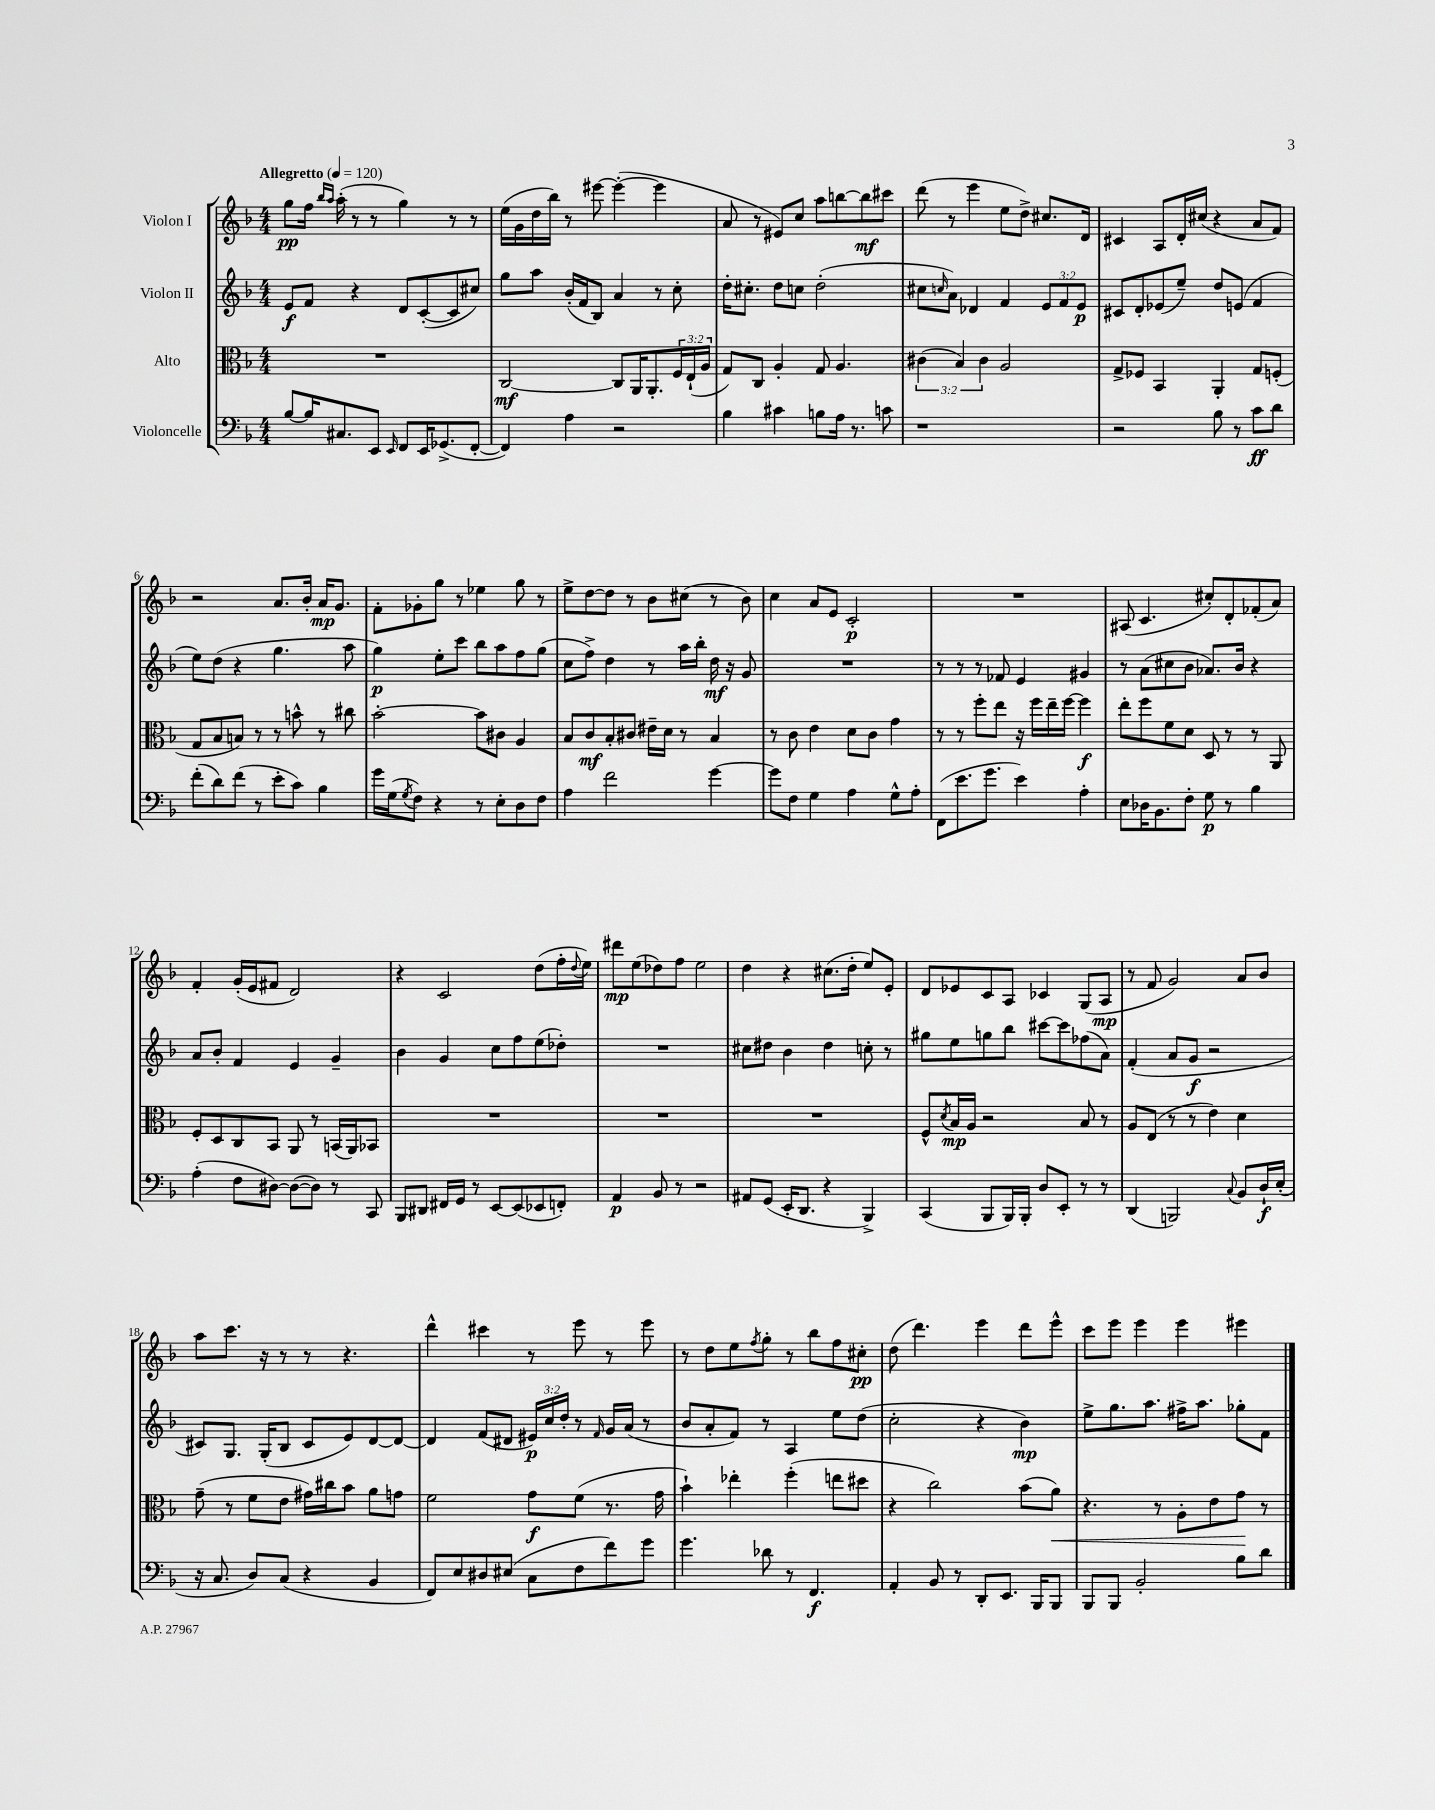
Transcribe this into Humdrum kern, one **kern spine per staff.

**kern	**kern	**kern	**kern
*staff4	*staff3	*staff2	*staff1
*clefF4	*clefC3	*clefG2	*clefG2
*k[b-]	*k[b-]	*k[b-]	*k[b-]
*M4/4	*M4/4	*M4/4	*M4/4
*MM120	*MM120	*MM120	*MM120
[8B-/L	1r	8e/L	8gg\L
16B-/]K	.	8f/J	16ff\Jk
.	.	.	16qqbb-/LL
.	.	.	16qqaa/JJ
8.C#/	.	.	(16aa'\
.	.	4r	8r
8EE/J	.	.	8r
16qqEE/	.	.	.
8FF/L	.	8d/L	4gg\)
16EE/K	.	([8c'/	.
(8.GG-^/	.	.	.
.	.	8c/]	8r
[8FF'/J	.	8cc#/J)	8r
=	=	=	=
4FF/])	[2C/	8gg\L	(16ee\LL
.	.	.	16g\
.	.	8aa\J	16dd\
.	.	.	16bb-\JJ)
4A\	.	(16b-'/LL	8r
.	.	16f/J	.
.	.	8B-/J)	[8eee#\
2r	8C/]L	4a/	(4eee#'\_
.	16AA/K	.	.
.	8.AA'/	.	.
.	.	8r	4eee#\]
.	24F/L	8cc'\	.
.	(24E`/	.	.
.	24A/JJ	.	.
=	=	=	=
4B-\	8G/L)	16dd'\LK	8a/
.	.	8.cc#'\J	.
.	8C/J	.	8r
4c#\	4A'/	8dd\L	8e#/L)
.	.	8cc\J	8cc/J
8B\L	8G/	(2dd'\	8aa\L
16A\Jk	4.A/	.	[8bb\
8.r	.	.	.
.	.	.	8bb\]
8c\	.	.	8ccc#\J
=	=	=	=
1r	(6c#\	8cc#\L	(8ddd\
.	.	16qqcc/	.
.	.	8a\J)	8r
.	6B-/)	.	.
.	.	4d-/	4eee\
.	6c#\	.	.
.	2A/	4f/	8ee\L
.	.	.	8dd^\J)
.	.	12e/L	8.cc#/L
.	.	12f/	.
.	.	12e/J	.
.	.	.	16d/Jk
=	=	=	=
2r	8G^/L	8c#/L	4c#/
.	8F-/J	8d'/	.
.	4BB-/	(8e-/	8A/L
.	.	8ee~/J)	16d'/L
.	.	.	(16cc#/JJ
8B-\	4AA'/	8dd/L	4r
8r	.	(8e/J	.
8c\L	8G/L	4f/	8a/L
8d\J	(8F'/J	.	8f/J)
=	=	=	=
(8f'\L	8G/L	8ee\L)	2r
8d\)	8B-/	(8dd\J	.
(8f\J	8B/J)	4r	.
8r	8r	.	.
8e'\L	8r	4.gg\	8.a/L
8c\J)	8b^^\	.	.
.	.	.	16b-'/Jk
4B-\	8r	.	16a/LK
.	.	.	8.g/J
.	8cc#\	8aa\	.
=	=	=	=
16g\LL	[2b-'\	4gg\)	8f'\L
(16G\J	.	.	.
8qG/	.	.	.
8F\J)	.	.	8g-'\
4r	.	8ee'\L	8gg\J
.	.	8ccc\J	8r
8r	8b-\]L	8bb-\L	4ee-\
8E'\L	8c#\J	8aa\	.
8D\	4A/	8ff\	8gg\
8F\J	.	(8gg\J	8r
=	=	=	=
4A\	8B-/L	8cc\L	8ee^\L
.	8c/	8ff^\J)	[8dd\
2f\	8B-'/	4dd\	8dd\]J
.	8c#/J	.	8r
.	16e#~\LL	8r	8b-\L
.	16d\JJ	.	.
.	8r	16aa\LL	(8cc#\J
.	.	16bb-'\JJ	.
[4g\	4B-/	16dd\	8r
.	.	16r	.
.	.	8g/	8b-\)
=	=	=	=
8g\]L	8r	1r	4cc\
8F\J	8c\	.	.
4G\	4e\	.	8a/L
.	.	.	8e/J
4A\	8d\L	.	2c'/
.	8c\J	.	.
8G^^\L	4g\	.	.
8A'\J	.	.	.
=	=	=	=
(8FF\L	8r	8r	1r
8.e\	8r	8r	.
.	8ff'\L	8r	.
8.g\J	.	.	.
.	8ee\J	8f-/	.
4e\)	16r	4e/	.
.	16ff\LL	.	.
.	16ee~\	.	.
.	[16ff\JJ	.	.
4A'\	4ff\]	4g#/	.
=	=	=	=
8E\L	8ee'\L	8r	(8A#/
16D-\K	8ff\	(8a\L	4.c/
8.BB-\	.	.	.
.	8f\	8cc#\	.
8F'\J	8d\J	8b-\J	.
8G\	8D/	8.a-/L)	8cc#'/L)
8r	8r	.	8d'/
.	.	16b-/Jk	.
4B-\	8r	4r	(8f-'/
.	8AA/	.	8a/J)
=	=	=	=
(4A'\	8F'/L	8a/L	4f'/
.	8D/	8b-'/J	.
8F\L	8C/	4f/	(16g'/LL
.	.	.	16e/J
[8D#\J)	8BB-/J	.	8f#/J
(8D#\_L	8AA/	4e/	2d/)
8D#\]J)	8r	.	.
8r	(16BB/LL	4g~/	.
.	16AA/J)	.	.
8CC/	8BB-/J	.	.
=	=	=	=
8BBB-/L	1r	4b-\	4r
8DD#/J	.	.	.
16FF#/LL	.	4g/	2c/
16GG/JJ	.	.	.
8r	.	.	.
[8EE/L	.	8cc\L	.
(8EE/]	.	8ff\	.
8EE-/	.	(8ee\	(8dd\L
8FF'/J)	.	8dd-'\J)	16ff'\L
.	.	.	8qqdd/
.	.	.	16ee\JJ)
=	=	=	=
4AA/	1r	1r	8ddd#\L
.	.	.	(8ee\
8BB-/	.	.	8dd-\)
8r	.	.	8ff\J
2r	.	.	2ee\
=	=	=	=
8AA#/L	1r	8cc#\L	4dd\
(8GG/J	.	8dd#\J	.
16EE'/LK	.	4b-\	4r
8.DD/J	.	.	.
4r	.	4dd#\	(8.cc#\L
.	.	.	16dd'\Jk
4BBB-^/)	.	8cc'\	8ee/L)
.	.	8r	8e'/J
=	=	=	=
(4CC/	8F^^/L	8gg#\L	8d/L
.	8qd/	.	.
.	16B-/L	8ee\	8e-/
.	16A/JJ	.	.
8BBB-/L	2r	8gg\	8c/
16BBB-/L)	.	8bb-\J	8A/J
16BBB-'/JJ	.	.	.
8D/L	.	[8ccc#\L	4c-/
8EE'/J	.	8ccc#\]	.
8r	8B-/	(8ff-\	(8G/L
8r	8r	8a\J)	8A/J
=	=	=	=
(4DD/	8A/L	(4f'/	8r
.	(8E/J	.	8f/
2BBB/)	8r	8a/L	2g/)
.	8r	8g/J	.
.	4e\)	2r	.
8qqC/	.	.	.
8BB-/L	4d\	.	8a/L
16D`/L	.	.	8b-/J
(16E'/JJ	.	.	.
=	=	=	=
16r	(8g~\	8c#/L)	8aa\L
8.C/	.	.	.
.	8r	8.G/J	8.ccc\J
8D/L)	8f\L	.	.
.	.	(16G'/LK	16r
(8C/J	8e\J	8B-/J	8r
4r	16g#\LL)	8c#/L	8r
.	16cc#\J	.	.
.	8b-\J	8e/)	4.r
4BB-/	8a\L	[8d/	.
.	8g\J	8d/_J	.
=	=	=	=
8FF/L)	2f\	4d/]	4ddd^^\
8E/	.	.	.
8D#/	.	(8f/L	4ccc#\
(8E#/J	.	8d#/J	.
8C\L	8g\L	24e#/LL)	8r
.	.	24cc/	.
.	.	24dd'/JJ	.
8F\	(8f\J	8r	8eee\
.	.	16qqf/	.
8f\)	8.r	16g/LL	8r
.	.	(16a/JJ	.
8g\J	.	8r	8eee\
.	16g\	.	.
=	=	=	=
4.g\	4b-`\)	8b-/L	8r
.	.	8a'/	8dd\L
.	4ee-'\	8f/J)	8ee\
.	.	.	8qff/
8d-\	.	8r	8gg'\J
8r	(4ff'\	4A/	8r
4.FF/	.	.	8bb-\L
.	8ee\L	8ee\L	8ff\
.	8dd#\J	(8dd\J	8cc#'\J
=	=	=	=
4AA'/	4r	2cc'\	(8dd\
.	.	.	4.ddd\)
8BB-/	2cc\)	.	.
8r	.	.	.
8DD'/L	.	4r	4eee\
8.EE/J	.	.	.
.	(8b-\L	4b-\)	8ddd\L
16BBB-/LK	.	.	.
8BBB-/J	8a\J)	.	8eee^^\J
=	=	=	=
8BBB-/L	4.r	8ee^\L	8ccc\L
8BBB-/J	.	8.gg\	8eee\J
2BB-'/	.	.	4eee\
.	.	8.aa\J	.
.	8r	.	.
.	8A'\L	16ff#^\LK	4eee\
.	.	8.aa\J	.
.	8e\	.	.
8B-\L	8g\J	8gg-'\L	4eee#\
8d\J	8r	8f\J	.
==	==	==	==
*-	*-	*-	*-
